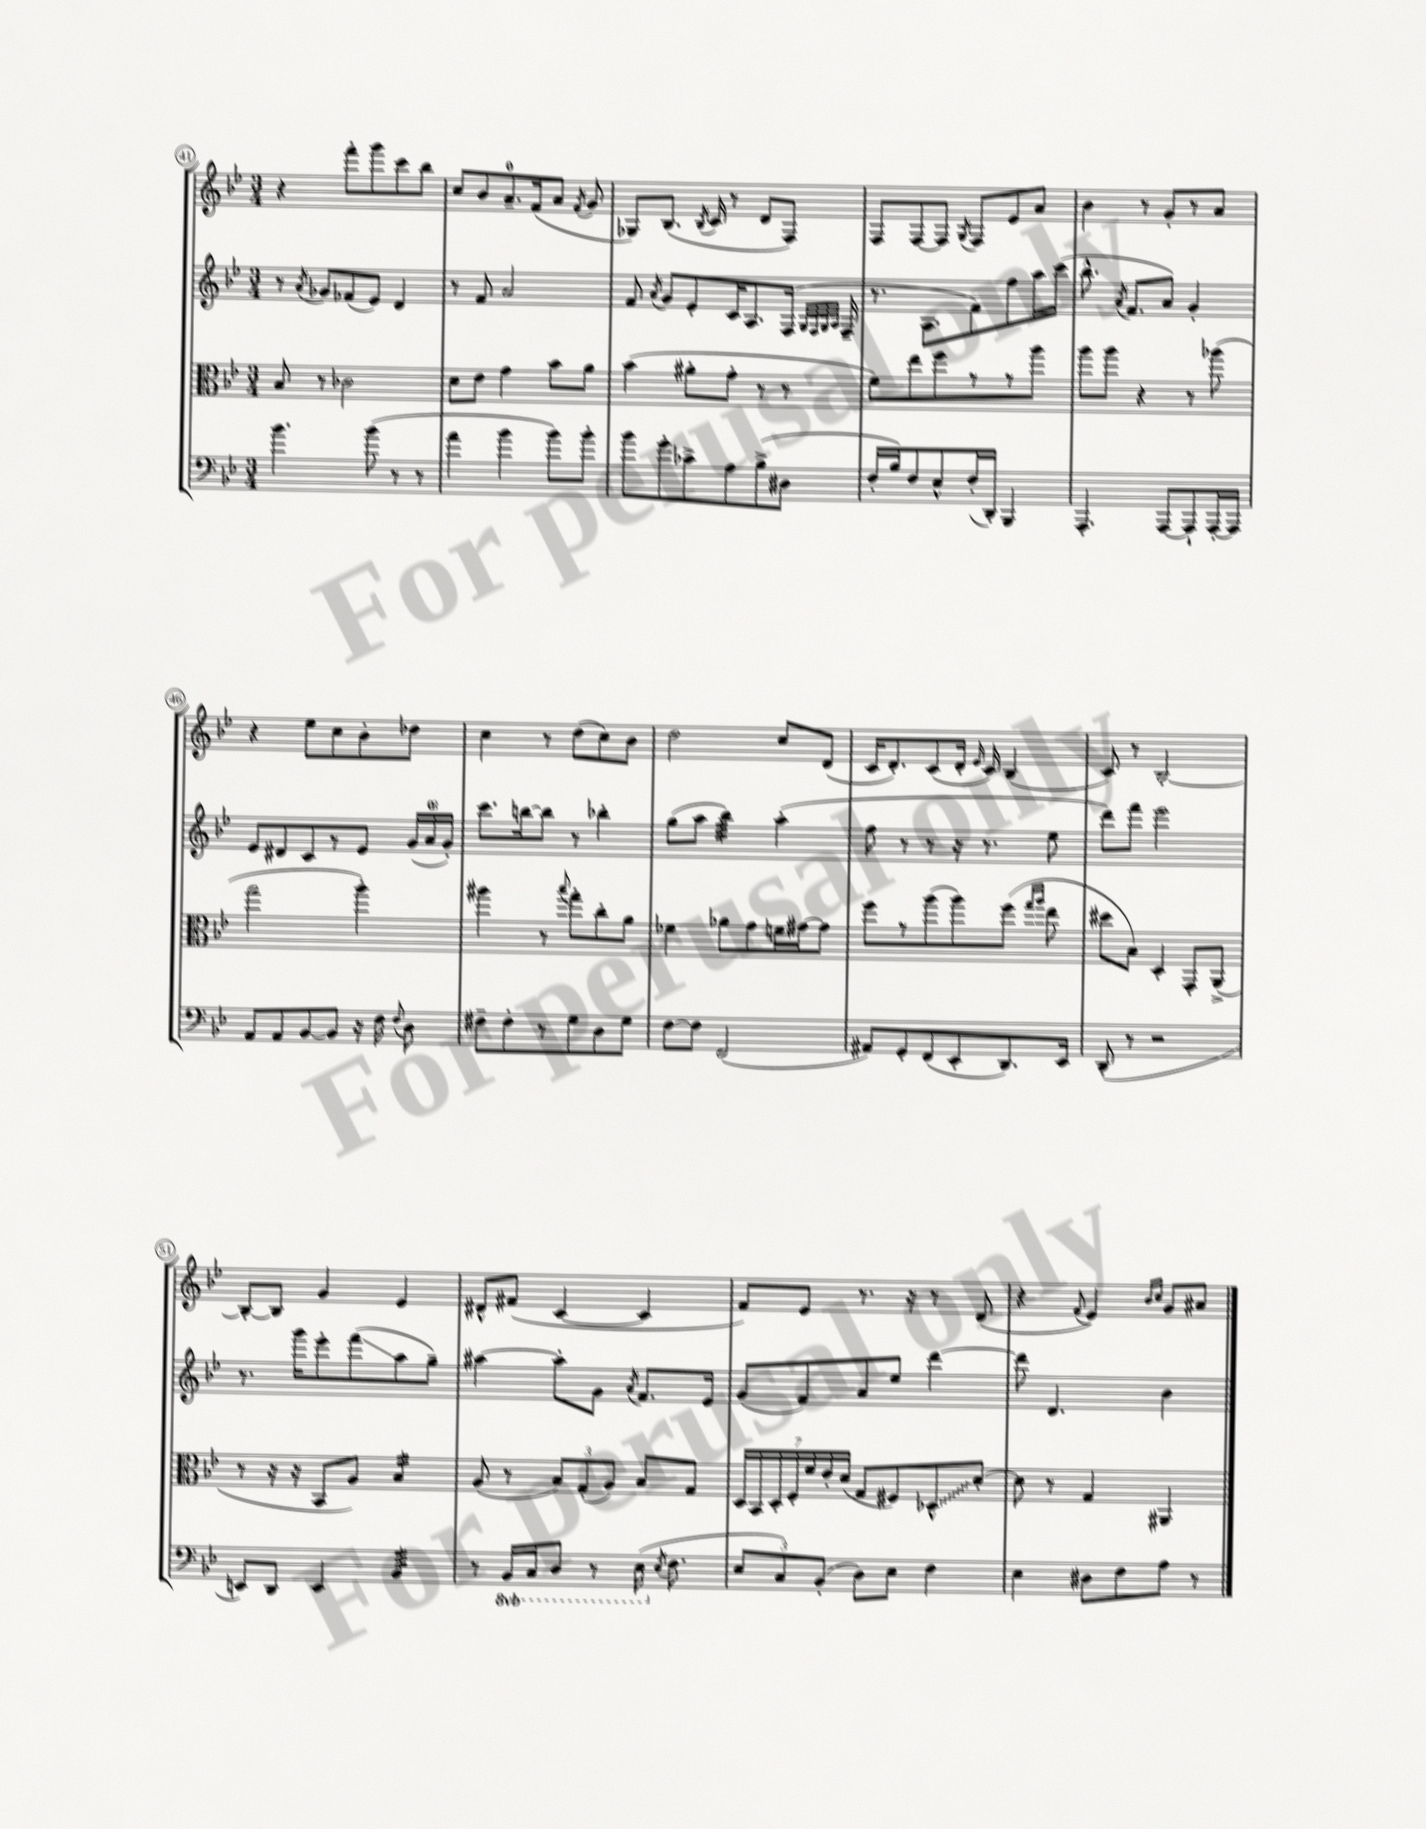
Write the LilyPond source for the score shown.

<<
\new StaffGroup <<
\new Staff = "s0" {
    \clef treble \key bes \major \numericTimeSignature \time 3/4
    \autoBeamOff r4 f'''8[-. g'''8 c'''8 bes''8] |
    c''8[ bes'8 a'8.-0-- f'16( a'8] \acciaccatura { f'8 } g'8 |
    ges8[) bes8.]( \acciaccatura { bes8 } c'16 r8 d'8[ f8]) |
    f8[ f8~ f8] \acciaccatura { g8 } f8[ ees'8 a'8] |
    bes'4 r8 g'8[-. r8 a'8] |
    r4 ees''8[ c''8 bes'8-. des''8] |
    c''4 r8 d''8[( c''8) bes'8] |
    d''2 c''8[ d'8]( |
    c'16[ d'8.-.) c'8( d'16]-. \grace { ees'16 } c'16) bes4( |
    c'8) r8 bes2~-. |
    bes8[~-. bes8] g'4 ees'4 |
    dis'8[-^ fis'8]( c'4~ c'4 |
    f'8[) ees'8] r8. r16 r8 d'8( |
    r4 \appoggiatura { f'8 } ees'4) \grace { bes'16[ c''16] } g'8[ ais'8] \bar "|." |
}
\new Staff = "s1" {
    \clef treble \key bes \major \numericTimeSignature \time 3/4
    \autoBeamOff r8 \acciaccatura { a'8 } ges'8[ fes'8( ees'8]) d'4 |
    r8 f'8 a'2 |
    f'8 \acciaccatura { a'8 } g'8[ ees'8-. c'16 a8. f16]( \grace { g32[ f32 g32 a32] } f16-- |
    r8. a8.[ f'8) f''8 a''16 c'''16]( |
    bes''8.-^ \acciaccatura { a'8 } f'8.[ a'8]) g'4-. |
    ees'8[ dis'8 c'8 r8 ees'8] \tuplet 3/2 { g'16[( a'16-0 g'16]-.) } |
    c'''8.[ b''16~ b''8] r8 bes''4-. |
    g''8[( a''8] bes''4:32) a''4-.( |
    f''8 r8 r8 r16 r8. ees''8 |
    d'''8[) f'''8] ees'''2 |
    r8. g'''16[ ees'''8-. f'''8\glissando( a''8 g''8]--) |
    ais''4~ ais''8[-. g'8] \acciaccatura { a'8 } f'8.[ ees'16] |
    g'8[( f'8) a'8 ees''8] d'''4~ |
    d'''8 d'4. bes'4 \bar "|." |
}
\new Staff = "s2" {
    \clef alto \key bes \major \numericTimeSignature \time 3/4
    \autoBeamOff bes8 r8 ces'2 |
    d'8[ ees'8] g'4 bes'8[ a'8] |
    bes'4( ais'8[-. g'8]-. r8 r8 |
    f'8[) ees''8 f''8 r8 r8 a''8] |
    a''8[ a''8] r4 r8 aes''8( |
    g''2 a''4-.) |
    ais''4 r8 \appoggiatura { bes''8 } g''8[-. c''8-. a'8] |
    fes'4 aes'8[ g'8 f'16 gis'16~ gis'8] |
    f''8[ r8 a''8( a''8) f''8]( \grace { g''16[ a''16] } ees''8 |
    dis''8[ bes8]) d4-. g,8[-. a,8]->( |
    r8 r16 r16 bes,8[ a8]) bes4:16 |
    a8( r8 \tuplet 3/2 { bes8[) g8-.( a8]) } bes8[ g8] |
    \tuplet 7/4 { d16[ bes,16 d16-. f16-. f'16 ees'16-. d'16]( } g8[ fis8) \once \override Glissando.style = #'zigzag des8-^\glissando d'8]~-. |
    d'8 r8 g4 ais,4 \bar "|." |
}
\new Staff = "s3" {
    \clef bass \key bes \major \numericTimeSignature \time 3/4 \set Staff.ottavationMarkups = #ottavation-simple-ordinals
    \autoBeamOff bes'4. bes'8( r8 r8 |
    a'4 bes'4 bes'8[) bes'8]-. |
    bes'8[ g'8-. ces'8-> a8 bes8->( dis8] |
    f16[-. bes16) f8 ees8-^ f16-.( d,16]-.) bes,,4 |
    a,,4.-. a,,8[~ a,,8-! a,,16~-. a,,16] |
    a,8[ a,8 bes,8~ bes,8] r16 f16 \appoggiatura { f8 } d8 |
    fis8[-- fis8-. r8 g8 d8 g8] |
    f8[~ f8] f,2( |
    ais,8[) g,8-. f,8( ees,8-. d,8.) ees,16] |
    d,8-.( r8 r2 |
    e,8[) d,8] e,4 bes,4:32 |
    r8 \ottava #-1 bes,,16[ c,16 d,8] r8 ees,16( \ottava #0 \acciaccatura { ees8 } f8. |
    \tuplet 3/2 { ees8[ c8) bes,8]-.( } d8[) ees8] f4 |
    ees4 dis8[ f8 a8] r8 \bar "|." |
}
>>
>>
\layout { \context { \Score currentBarNumber = #41 \override BarNumber.stencil = #(make-stencil-circler 0.1 0.3 ly:text-interface::print) } }
